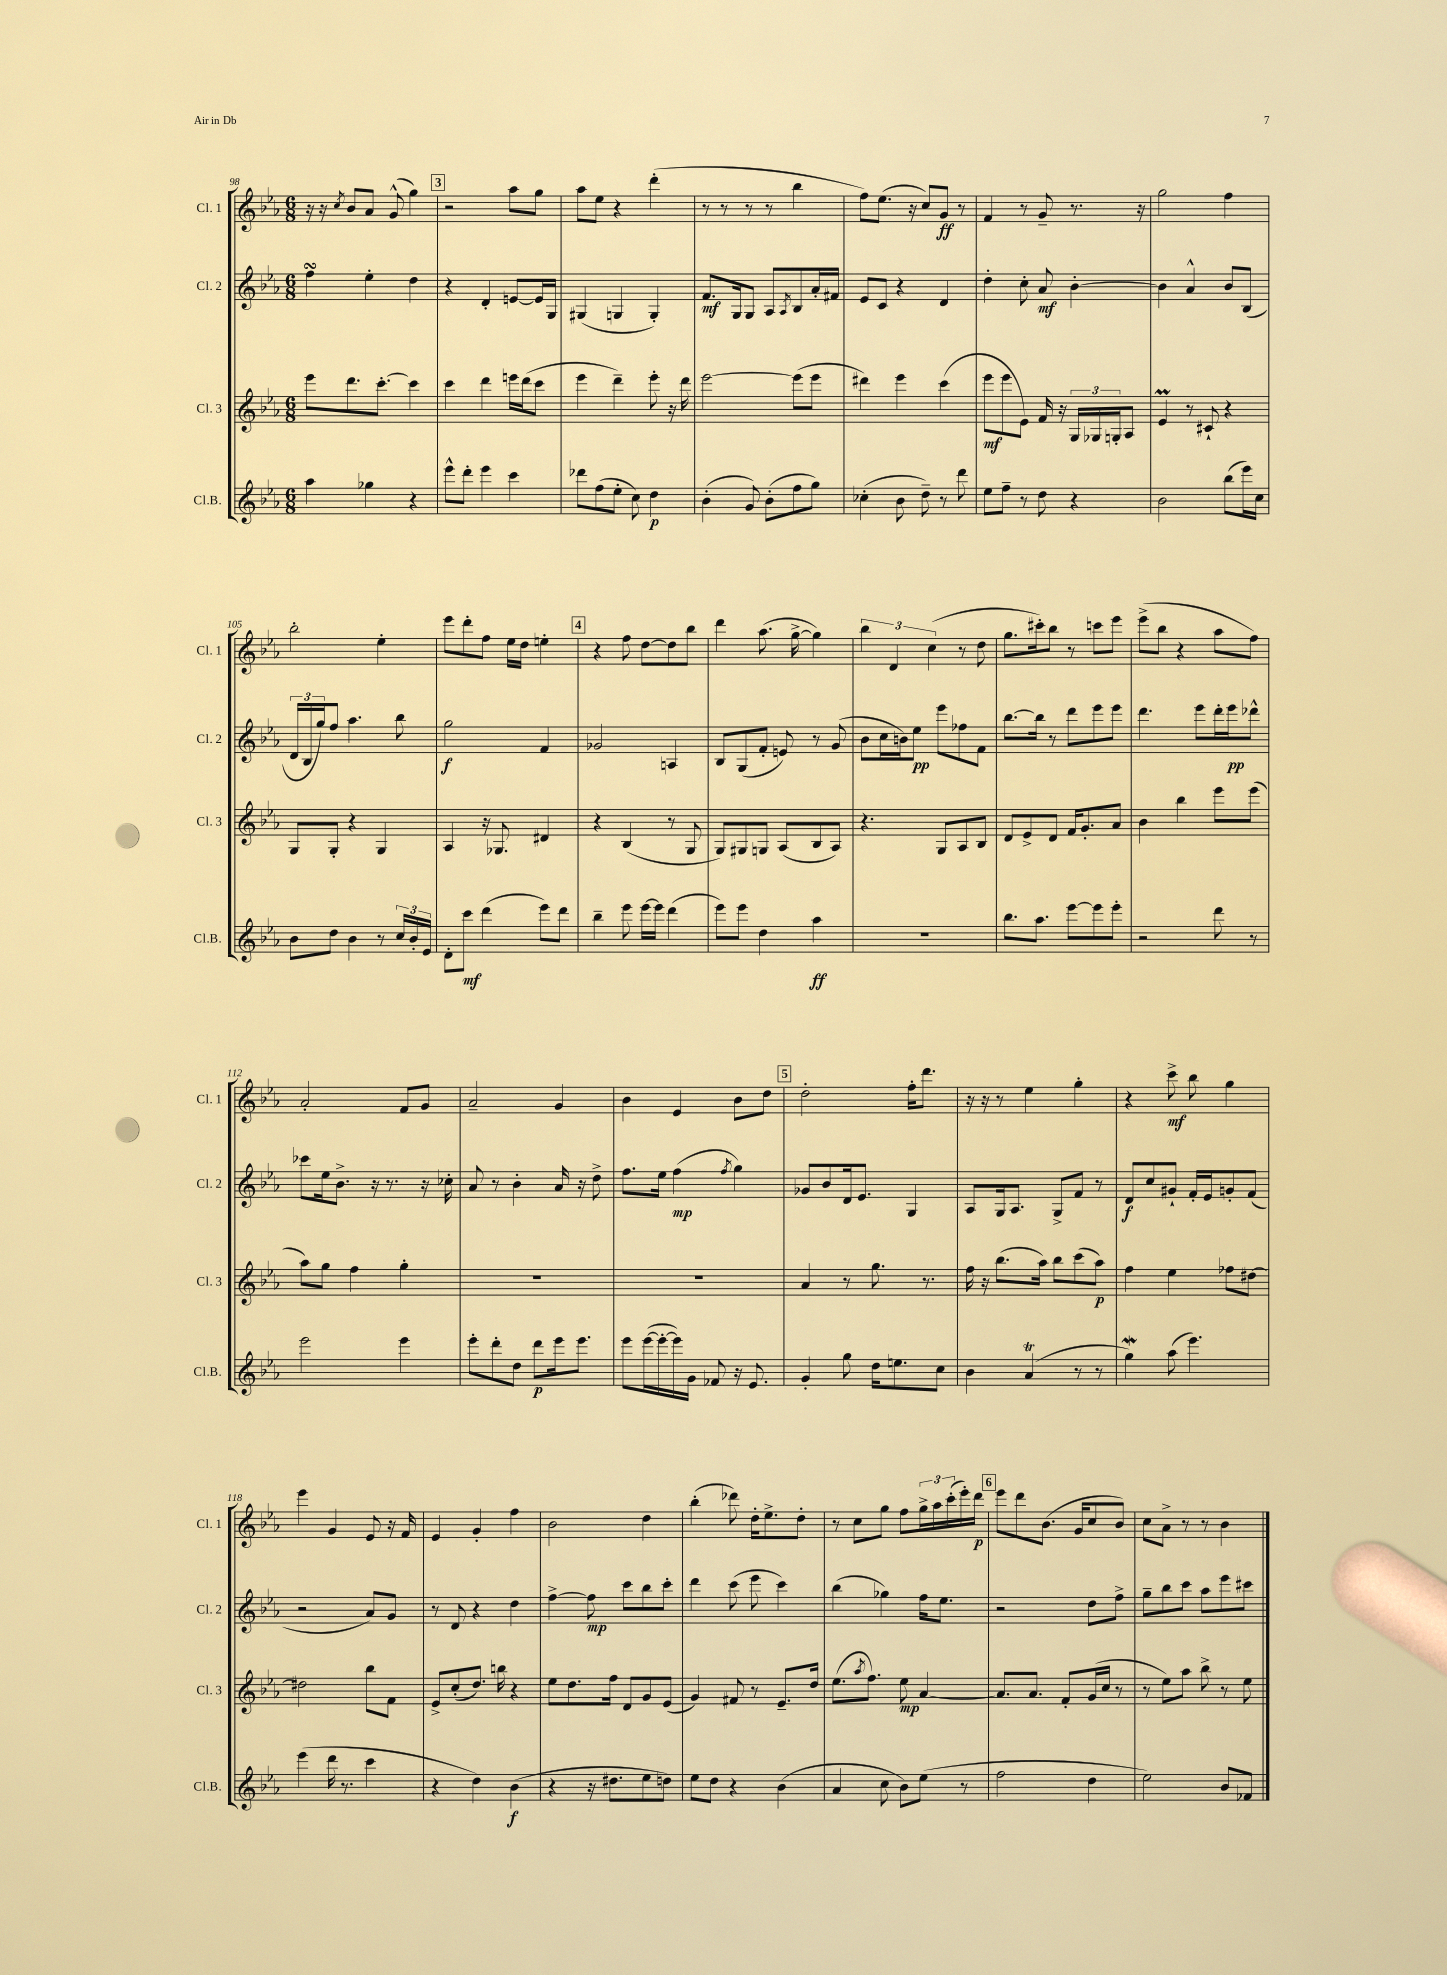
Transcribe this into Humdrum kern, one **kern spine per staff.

**kern	**kern	**kern	**kern
*staff4	*staff3	*staff2	*staff1
*clefG2	*clefG2	*clefG2	*clefG2
*k[b-e-a-]	*k[b-e-a-]	*k[b-e-a-]	*k[b-e-a-]
*M6/8	*M6/8	*M6/8	*M6/8
4aa-	8eee-	4ff	16r
.	.	.	16r
.	.	.	8qcc
.	8.ddd	.	8b-
4gg-	.	4ee-'	8a-
.	[8.ccc'	.	.
.	.	.	(8g^^
4r	4ccc]	4dd	4gg)
=	=	=	=
8eee-^^	4ccc	4r	2r
8ddd'	.	.	.
4eee-	4ddd	4d'	.
4ccc	16eee	[8e	8aa-
.	(16ddd	.	.
.	8ccc	16e]	8gg
.	.	16G	.
=	=	=	=
8ddd-	4eee-	(4G#	8aa-
(8ff	.	.	8ee-
8ee-'	4ddd~)	4G	4r
8cc)	.	.	.
4dd	8eee-'	4G')	(4ddd'
.	16r	.	.
.	16ddd	.	.
=	=	=	=
(4b-'	[2eee-	8.f	8r
.	.	.	8r
.	.	16G	.
8g)	.	8G	8r
(8b-'	.	8A-	8r
.	.	8qA-	.
8ff	(8eee-]	8B-	4bb-
8gg)	8eee-	16a-'	.
.	.	16f#	.
=	=	=	=
(4cc-'	4ddd#)	8e-	8ff)
.	.	8c	(8.ee-
8b-	4eee-	4r	.
.	.	.	16r
8dd~)	.	.	8cc)
8r	(4ccc	4d	8g
8ddd	.	.	8r
=	=	=	=
8ee-	8eee-	4dd'	4f
8ff~	8eee-	.	.
8r	8e-)	8cc'	8r
8dd	16f	8a-	8g~
.	16r	.	.
4r	24G	[4b-'	8.r
.	24G-	.	.
.	24G'	.	.
.	8A-	.	.
.	.	.	16r
=	=	=	=
2b-	4e-	4b-]	2gg
.	8r	4a-^^	.
.	8c#`	.	.
(8bb-	4r	8b-	4ff
16eee-)	.	(8B-	.
16cc	.	.	.
=	=	=	=
8b-	8G	24d	2bb-'
.	.	24B-	.
.	.	24gg)	.
8dd	8G'	8ff	.
4b-	4r	4.aa-	.
8r	4G	.	4ee-'
24cc	.	8bb-	.
24b-'	.	.	.
24e-	.	.	.
=	=	=	=
8d'	4A-	2gg	8eee-
8ccc	.	.	8ddd'
(4ddd	16r	.	8ff
.	8.G-	.	.
.	.	.	16ee-
.	.	.	16dd
8eee-)	4d#	4f	4ee'
8ddd	.	.	.
=	=	=	=
4bb-~	4r	2g-	4r
8eee-	(4B-	.	8ff
[16eee-	.	.	[8dd
16eee-]	.	.	.
(4ddd	8r	4A	8dd]
.	8G	.	8bb-
=	=	=	=
8eee-)	8G)	8B-	4ddd
8eee-	8G#	(8G	.
4dd	8G	8f'	(8.aa-
.	(8A-	8e)	.
.	.	.	[16gg^
4aa-	8B-	8r	4gg])
.	8A-)	(8g	.
=	=	=	=
2.r	4.r	8b-	6bb-
.	.	16cc	.
.	.	.	6d
.	.	16b)	.
.	.	8ee-	.
.	.	.	(6cc
.	8G	8eee-	.
.	8A-	8ff-	8r
.	8B-	8f	8dd
=	=	=	=
8.bb-	8d	[8.bb-	8.gg
.	8e-^	.	.
8.aa-	.	16bb-]	16ccc#')
.	8d	8r	8bb-
[8eee-	16f	8ddd	8r
.	8.g'	.	.
8eee-]	.	8eee-	8ccc
8eee-'	8a-	8eee-	8eee-
=	=	=	=
2r	4b-	4.ddd	(8eee-^
.	.	.	8bb-
.	4bb-	.	4r
.	.	8eee-	.
8ddd	8eee-	16ddd'	8aa-
.	.	16eee-	.
8r	(8eee-	8ddd-^^	8ff)
=	=	=	=
2eee-	8aa-)	8ccc-	2a-'
.	8gg	16ee-	.
.	.	8.b-^	.
.	4ff	.	.
.	.	16r	.
.	.	8.r	.
4eee-	4gg'	.	8f
.	.	16r	8g
.	.	16cc-'	.
=	=	=	=
8eee-'	2.r	8a-	2a-~
8ddd'	.	8r	.
8dd	.	4b-'	.
8ddd	.	.	.
16eee-	.	16a-	4g
8.eee-	.	16r	.
.	.	8dd^	.
=	=	=	=
8eee-	2.r	8.ff	4b-
([16eee-	.	.	.
16eee-'_	.	16ee-	.
16eee-])	.	(4ff	4e-
16g	.	.	.
8f-	.	.	.
.	.	8qff	.
16r	.	4gg)	8b-
8.e-	.	.	.
.	.	.	8dd
=	=	=	=
4g'	4a-	8g-	2dd'
.	.	8b-	.
8gg	8r	16d	.
.	.	8.e-	.
16dd	8.gg	.	.
8.ee	.	.	.
.	.	4G	16ff'
.	8.r	.	8.ddd
8cc	.	.	.
=	=	=	=
4b-	16ff	8A-	16r
.	16r	.	16r
.	(8.bb-	16G	8r
.	.	8.A-	.
(4a-	.	.	4ee-
.	16aa-)	.	.
.	8bb-	8G^	.
8r	(8ccc	8f	4gg'
8r	8aa-)	8r	.
=	=	=	=
4gg)	4ff	8d	4r
.	.	8cc	.
(8aa-	4ee-	8g#`	8ccc^
4.eee-)	.	16f'	8bb-
.	.	16e-	.
.	8ff-	8g'	4gg
.	[8dd#	(8f	.
=	=	=	=
(4eee-	2dd#]	2r	4eee-
16ddd	.	.	4g
8.r	.	.	.
4ccc	8bb-	8a-)	8e-
.	8f	8g	16r
.	.	.	16f
=	=	=	=
4r	8e-^	8r	4e-
.	(8cc'	8d	.
4dd)	8.dd)	4r	4g'
.	16bb	.	.
(4b-	4r	4dd	4ff
=	=	=	=
4r	8ee-	[4ff^	2b-
.	8.dd	.	.
16r	.	8ff]	.
8.dd#	16ff	.	.
.	8d	8ccc	.
8ee-	8g	8bb-	4dd
8dd)	(8e-	8ccc'	.
=	=	=	=
8ee-	4g)	4ddd	(4bb-'
8dd	.	.	.
4r	8f#	(8ccc	8ddd-)
.	8r	8eee-	16dd'
.	.	.	8.ee-^
(4b-	8.e-~	4ccc)	.
.	.	.	8dd'
.	16dd	.	.
=	=	=	=
4a-	(8.ee-	(4bb-	8r
.	.	.	8cc
.	8qaa-	.	.
.	8.ff)	.	.
8cc	.	4gg-)	8gg
8b-)	8ee-	.	8ff
(8ee-	[4a-	16ff	24gg^
.	.	.	24aa-
.	.	8.ee-	.
.	.	.	(24ccc'
8r	.	.	16eee-')
.	.	.	16ddd
=	=	=	=
2ff	8.a-]	2r	8eee-
.	.	.	8ddd
.	8.a-	.	.
.	.	.	(8.b-
.	8f'	.	.
.	.	.	16g
4dd	(16g	8dd	8cc
.	16cc	.	.
.	8r	8ff^	8b-)
=	=	=	=
2ee-)	8r	8gg~	8cc
.	8ee-)	8bb-	8a-^
.	8aa-	8ccc	8r
.	8bb-^	8aa-	8r
8b-	8r	8eee-	4b-
8f-	8ee-	8ccc#	.
==	==	==	==
*-	*-	*-	*-
